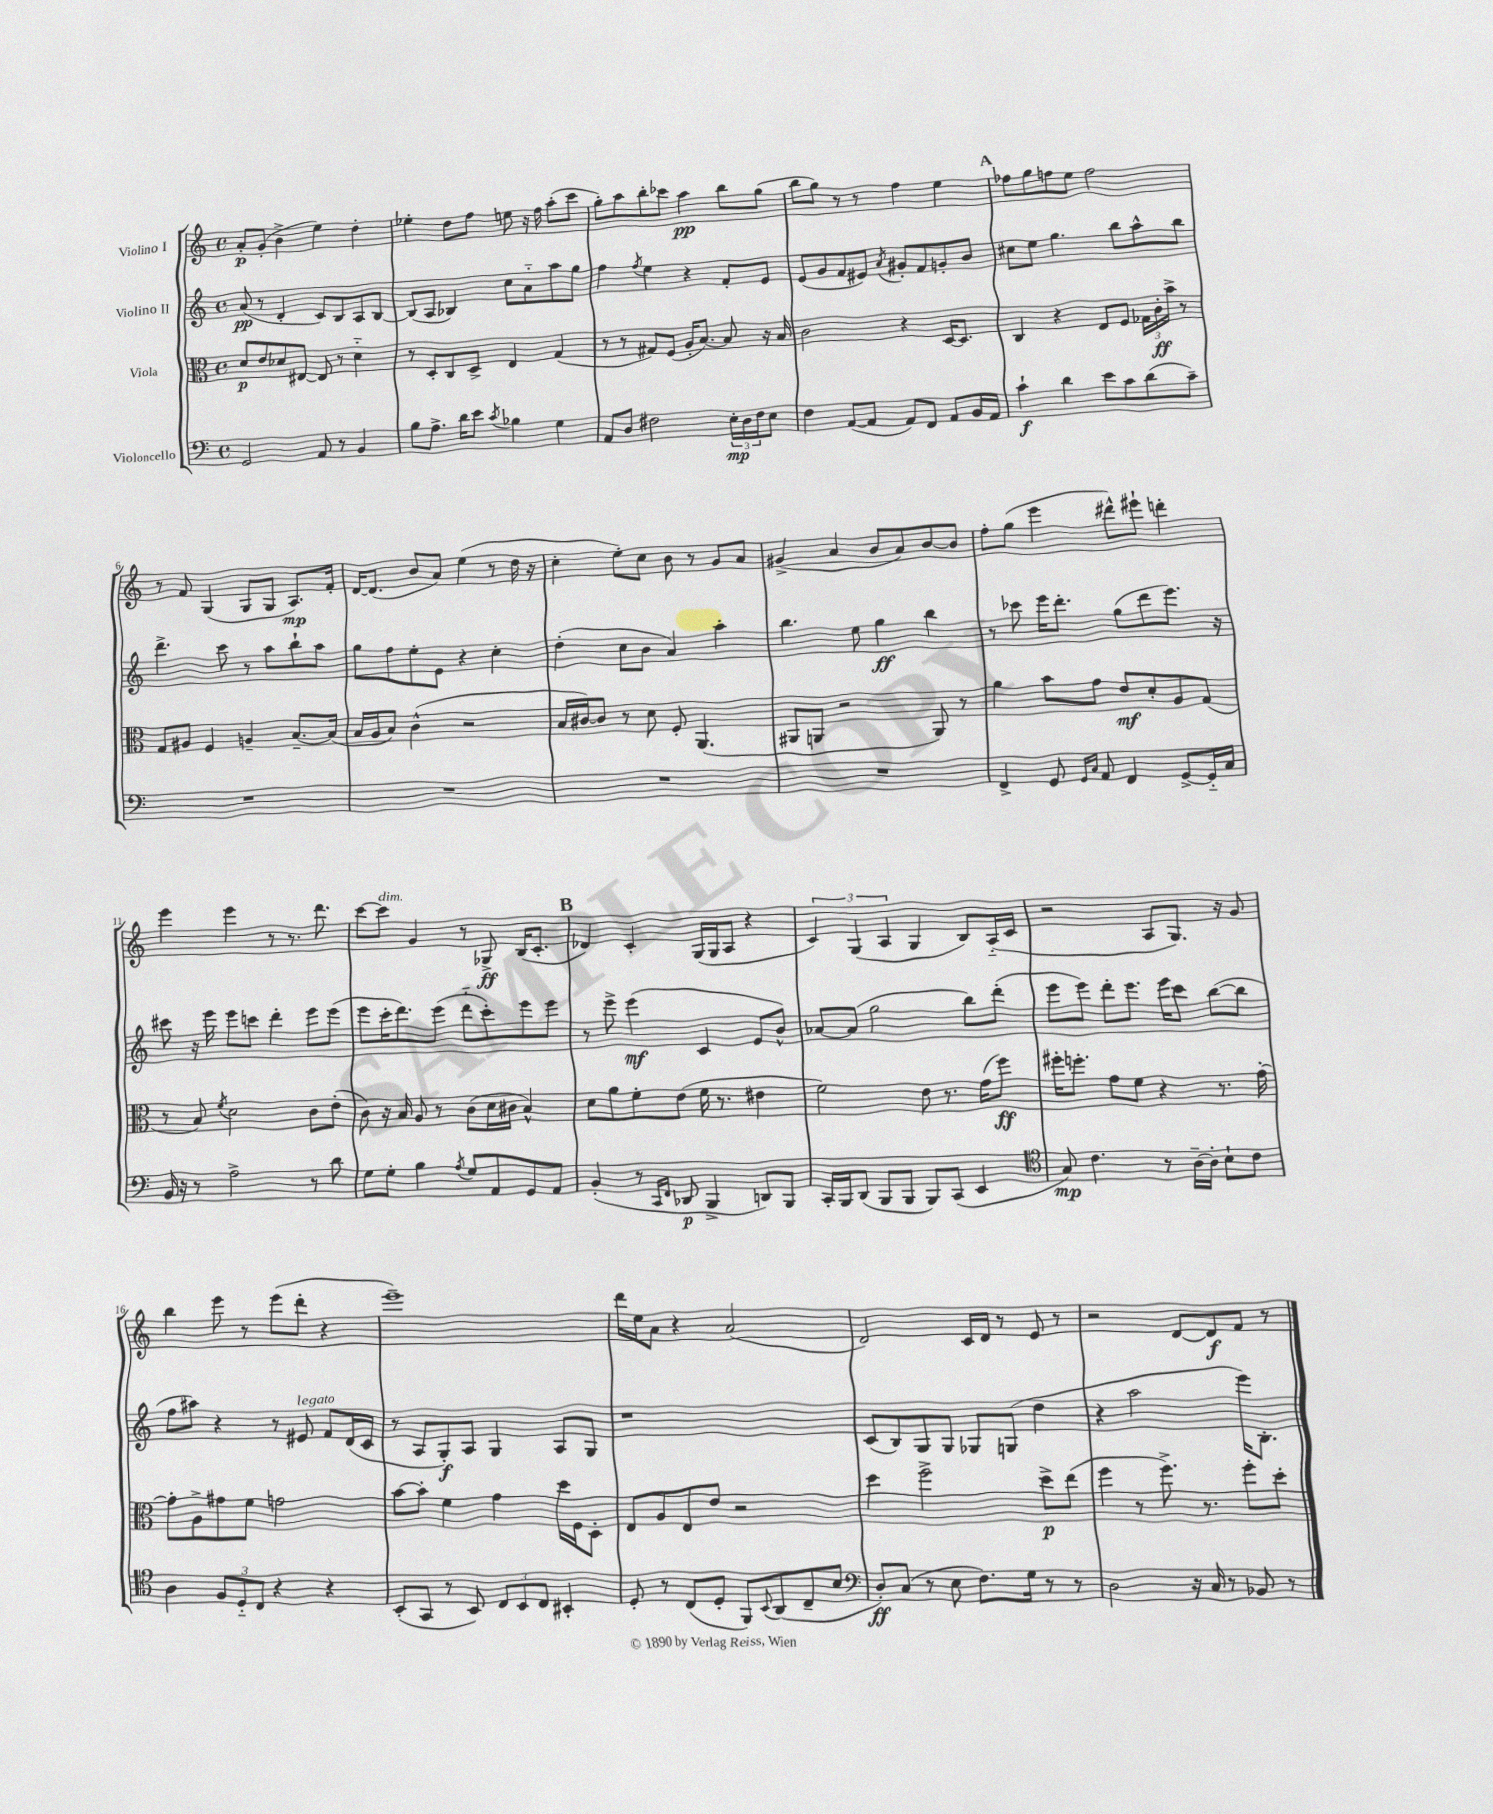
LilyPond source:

<<
\new StaffGroup <<
\new Staff = "s0" \with { instrumentName = "Violino I" } {
    \clef treble \key c \major \defaultTimeSignature \time 4/4
    a'8-.\p g'8-.( b'4-> e''4) d''4-. |
    ees''4-. d''8 f''8 e''8 r16 f''16 a''8-.( c'''8 |
    g''8-.) a''8 b''8-. ces'''8 a''4\pp b''8 g''8( |
    b''8 g''8) r8 r8 f''4 e''4 |
    \mark \markup { \bold "A" } fes''8 g''8 f''8 e''8 f''2 |
    r8 f'8 g4( g8 g8 a8.\mp) f'16-. |
    d'16~ d'8.( b'8 a'8) e''4( r8 d''16 r16 |
    c''4-. e''8-.) c''8 b'8 r8 g'8 a'8 |
    gis'4->( a'4 b'8 a'8) b'8~ b'8 |
    f''8-. g''8( e'''4 dis'''8-^) eis'''8-! d'''4-. |
    e'''4 e'''4 r8 r8. d'''8. |
    c'''8~ c'''8^\markup { \italic "dim." } g'4 r8 ges8->\ff b16( c'8.-. |
    \mark \markup { \bold "B" } des'4) c'4-. g16( g16 a8 r4 |
    \tuplet 3/2 { c'4) g4( a4 } g4 b8) a16-_( c'16 |
    r2 a8 g8.) r16 g'8 |
    b''4 e'''8 r8 e'''8( d'''8-. r4 |
    e'''1--) |
    d'''16 e''16 a'8 r4 a'2( |
    d'2) c'16 d'16 r8 e'8 r8 |
    r2 d'8~ d'8\f f'8 r8 \bar "|." |
}
\new Staff = "s1" \with { instrumentName = "Violino II" } {
    \clef treble \key c \major \defaultTimeSignature \time 4/4
    a'8\pp( r8 d'4-. c'8) b8 a8 b8~ |
    b8( a8 bes4) c''8 a'8-_ a''8 g''8 |
    f''4 \acciaccatura { f''8 } e''4 r4 f'8-. e'8 |
    e'8( g'8 f'8 eis'8) \acciaccatura { a'8 } gis'8-. f'8 g'8-. b'8 |
    \mark \markup { \bold "A" } cis''8 e''8 g''4. b''8 a''8-^ b''8 |
    d'''4.-> c'''8 r8 a''8 b''8-! a''8 |
    g''8 f''8 e''8-. e'8 r4 c''4-. |
    d''4-.( c''8 b'8 a'4) a''4-. |
    b''4. e''8 g''4\ff b''4 |
    r8 ces'''8 e'''16 d'''8.-. g''8( d'''8 e'''8.) r16 |
    cis'''8 r16 e'''16 e'''8 c'''8 d'''4-. e'''8 e'''8( |
    e'''8 c'''16-. d'''8.) e'''8( d'''8-_ c'''8-.) e'''8 e'''8 |
    \mark \markup { \bold "B" } r8 e'''8-> e'''4\mf( c'4 e'8 b'8-^) |
    aes'8~ aes'8( g''2 b''8) d'''8-.( |
    e'''8 e'''8) d'''8-. e'''8. e'''16 c'''8 b''8~( b''8 |
    f''8 ais''8) r4 r8 eis'8^\markup { \italic "legato" } f'8 d'16( c'16 |
    r8 a8 g8-.\f) a8 g4 a8 g8 |
    r1 |
    c'8( b8) g8 g8 ges8 g8( d''4 |
    r4 a''2 e'''16) b8.-. \bar "|." |
}
\new Staff = "s2" \with { instrumentName = "Viola" } {
    \clef alto \key c \major \defaultTimeSignature \time 4/4
    d'8\p e'8 des'8 eis8~ eis8 r8 des'4-_ |
    r8 d8-. c8 d8-> e4 g4( |
    r8 r8 gis8) f8( a16-. b8.~) b8 r16 b16 |
    c'2 r4 d16~ d8. |
    \mark \markup { \bold "A" } c4 r4 e8 f8 \tuplet 3/2 { ges16 c'16-.\ff b'16-> } r8 |
    g8 ais8 f4 a4-- b8.~-- b16( |
    b16 a16 b8) c'4-^( r2 |
    b16 cis'16~) cis'8 r8 d'8 f8-. a,4.( |
    ais,8 a,8 r2 a,8) r8 |
    a'4 b'8 g'8 e'8\mf d'8-. a8 g8( |
    r8 b8) \acciaccatura { f'8 } d'2 c'8 e'8-.( |
    c'8) r16 b16 a8 r8 c'8( d'16 cis'16 b4-^) |
    \mark \markup { \bold "B" } d'8 a'8 f'8-. e'8( f'16 r8. eis'4 |
    f'2) e'8 r8. g'16( f''8\ff) |
    fis''16-. f''8.-. g'8 f'8 r4 r8. g'16~-. |
    g'8-. a8-> gis'8 f'8 g'2 |
    b'8~ b'8-. f'4 g'4 d''16 f16 d8-. |
    e8 a8 e8 e'8 r2 |
    d''4 f''2-> d''8->\p e''8( |
    f''4 r8 f''8.->) r8. f''8-. d''8-. \bar "|." |
}
\new Staff = "s3" \with { instrumentName = "Violoncello" } {
    \clef bass \key c \major \defaultTimeSignature \time 4/4
    g,2 a,8 r8 b,4 |
    b8 a8.-> d'16 e'8 \acciaccatura { c'8 } bes4 g4 |
    a,8 d8 fis2 \tuplet 3/2 { e16-.\mp d16 fis16 } e8 |
    f4 a,8~( a,8 a,8) f,8 a,8 b,16 a,16 |
    \mark \markup { \bold "A" } c'4-!\f d'4 e'8 c'8 d'8( c'8--) |
    R1 |
    R1 |
    R1 |
    R1 |
    f,4-> g,8 \grace { g,16 c16 } a,8 f,4 g,8~-> g,16-_ c16 |
    b,16 r16 r8 a2-> r8 d'8 |
    g8 g8-. b4 \acciaccatura { a8 } g8 a,8 g,8 a,8 |
    \mark \markup { \bold "B" } b,4-.( r8 \grace { c,16 f,16 } des,8\p b,,4-> d,8) b,,8 |
    c,16-. b,,16 d,8( b,,8 b,,8 b,,8) c,8( e,4 |
    \clef tenor g8\mp) c'4. r8 a16~-- a16-. b8-! c'8 |
    a4 \tuplet 3/2 { f8 d8-_ c8 } r4 r4 |
    b,8-.( g,8 r8 b,8) \tuplet 3/2 { c8 b,8 c8 } bis,4-. |
    d8-. r8 c8( d8-. f,8) \appoggiatura { b,8 } a,8( c8-- b8 |
    \clef bass d8-.\ff) c8( r8 e8 f8.) g16 r8 r8 |
    d2 r16 c16 r8 bes,8 r8 \bar "|." |
}
>>
>>
